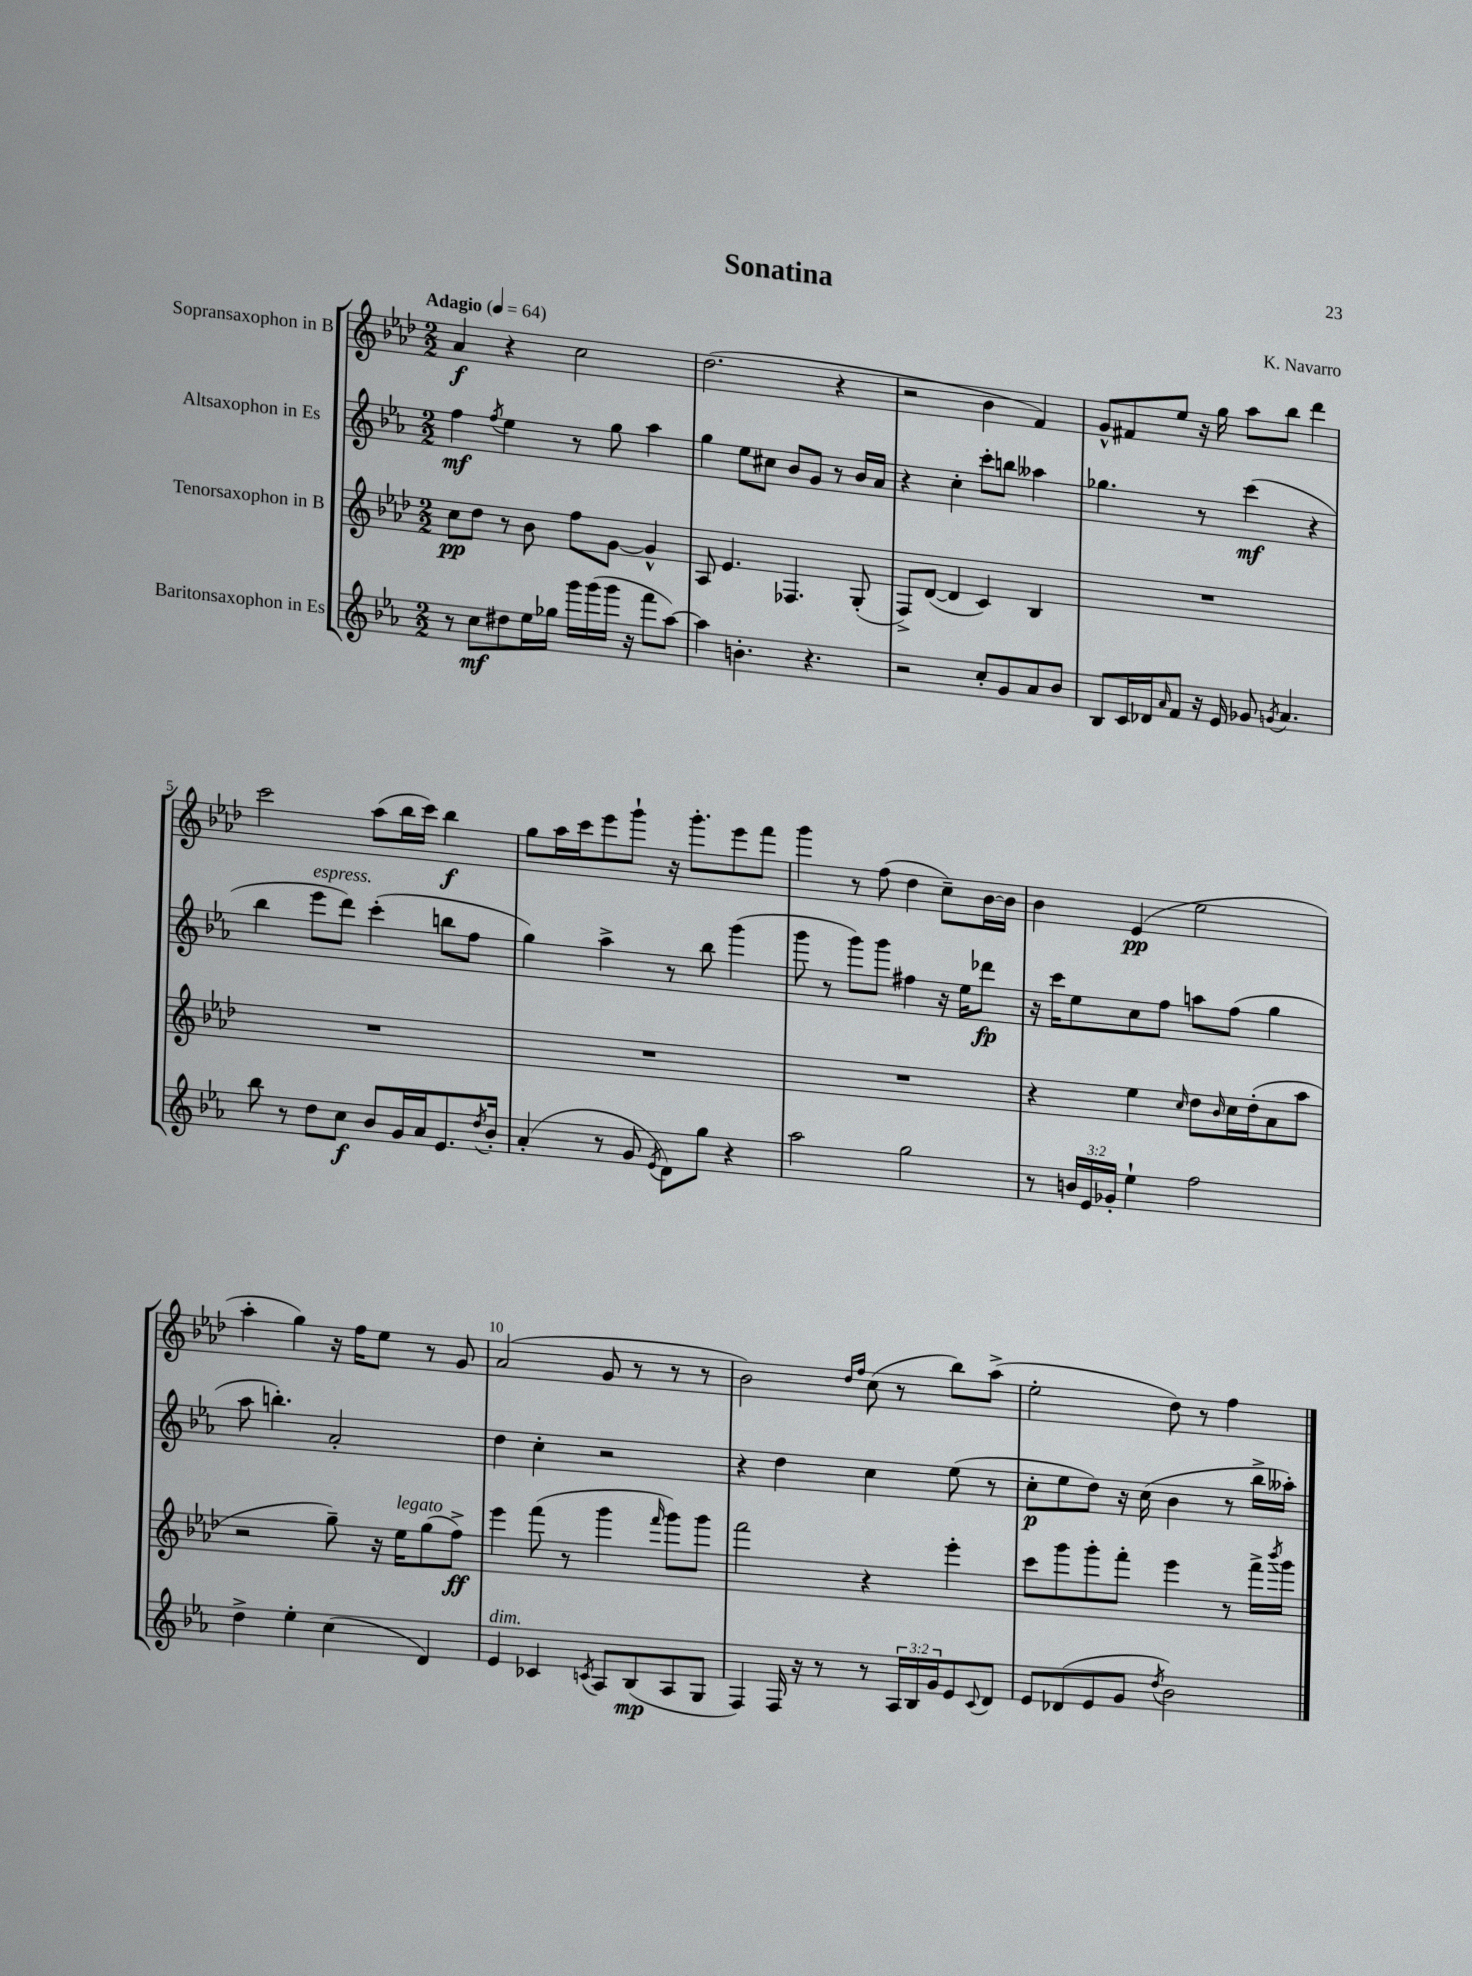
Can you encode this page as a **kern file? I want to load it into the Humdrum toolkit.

**kern	**dynam	**kern	**dynam	**kern	**dynam	**kern	**dynam
*part4	*part4	*part3	*part3	*part2	*part2	*part1	*part1
*staff4	*staff4	*staff3	*staff3	*staff2	*staff2	*staff1	*staff1
*I"Baritonsaxophon in Es	*	*I"Tenorsaxophon in B	*	*I"Altsaxophon in Es	*	*I"Sopransaxophon in B	*
*clefG2	*	*clefG2	*	*clefG2	*	*clefG2	*
*k[b-e-a-]	*	*k[b-e-a-d-]	*	*k[b-e-a-]	*	*k[b-e-a-d-]	*
*M2/2	*	*M2/2	*	*M2/2	*	*M2/2	*
*MM64	*	*MM64	*	*MM64	*	*MM64	*
=1	=1	=1	=1	=1	=1	=1	=1
!	!	!	!	!	!	!LO:TX:a:B:t=Adagio	!
8r	.	8cc\L	pp	4ff\	mf	4a-/	f
8cc\L	mf	8dd-\J	.	.	.	.	.
.	.	.	.	8qff/	.	.	.
8dd#X\	.	8r	.	4ee-\	.	4r	.
16ee-\L	.	8b-\	.	.	.	.	.
16gg-X\JJ	.	.	.	.	.	.	.
16ggg\LL	.	8ff\L	.	8r	.	2cc\	.
(16ggg\	.	.	.	.	.	.	.
16ggg\JJ	.	[8g\J	.	8gg\	.	.	.
16r	.	.	.	.	.	.	.
8fff\L	.	4g^^/]	.	4aa-\	.	.	.
[8aa-\J)	.	.	.	.	.	.	.
=2	=2	=2	=2	=2	=2	=2	=2
4aa-\]	.	8A-/	.	4gg\	.	(2.dd-\	.
.	.	4.e-/	.	.	.	.	.
4.bn'\	.	.	.	8ee-\L	.	.	.
.	.	.	.	8cc#X\J	.	.	.
.	.	4.F-X/	.	8b-/L	.	.	.
4.r	.	.	.	8g/J	.	.	.
.	.	.	.	8r	.	4r	.
.	.	(8G'/	.	16b-/LL	.	.	.
.	.	.	.	16a-/JJ	.	.	.
=3	=3	=3	=3	=3	=3	=3	=3
2r	.	8F^/L)	.	4r	.	2r	.
.	.	([8d-/J	.	.	.	.	.
.	.	4d-/]	.	4cc'\	.	.	.
8cc'/L	.	4c/)	.	8ccc'\L	.	4b-\	.
8g/	.	.	.	8bbn\J	.	.	.
8a-/	.	4B-/	.	4aa--X\	.	4f/)	.
8b-/J	.	.	.	.	.	.	.
=4	=4	=4	=4	=4	=4	=4	=4
8B-/L	.	1r	.	4.gg-X\	.	8g^^/L	.
16c/L	.	.	.	.	.	8f#X/	.
16d-X/J	.	.	.	.	.	.	.
16qqa-/	.	.	.	.	.	.	.
8f/J	.	.	.	.	.	8ee-/J	.
16r	.	.	.	8r	.	16r	.
16e-/	.	.	.	.	.	16gg\	.
8g-X/	.	.	.	(4ccc\	mf	8aa-\L	.
8qgn/	.	.	.	.	.	.	.
4.a-/	.	.	.	.	.	8bb-\J	.
.	.	.	.	4r	.	4ddd-\	.
!!LO:LB:g=z
=5	=5	=5	=5	=5	=5	=5	=5
8bb-\	.	1r	.	4bb-\	.	2ccc\	.
8r	.	.	.	.	.	.	.
!	!	!	!	!LO:TX:a:i:t=espress.	!	!	!
8dd\L	.	.	.	8eee-\L	.	.	.
8cc\J	f	.	.	8ddd\J)	.	.	.
8b-/L	.	.	.	(4ccc'\	.	(8aa-\L	.
16g/L	.	.	.	.	.	16bb-\L	.
16a-/J	.	.	.	.	.	16ccc\JJ)	.
8.e-/	.	.	.	8bbn\L	.	4bb-\	f
.	.	.	.	8ff\J	.	.	.
8qdd/	.	.	.	.	.	.	.
16b-'/Jk	.	.	.	.	.	.	.
=6	=6	=6	=6	=6	=6	=6	=6
(4a-'/	.	1r	.	4gg\)	.	8gg\L	.
.	.	.	.	.	.	16aa-\L	.
.	.	.	.	.	.	16ccc\J	.
8r	.	.	.	4aa-^\	.	8eee-\	.
8g/	.	.	.	.	.	8ggg`\J	.
8qe-/	.	.	.	.	.	.	.
8d\L)	.	.	.	8r	.	16r	.
.	.	.	.	.	.	8.ggg'\L	.
8gg\J	.	.	.	8bb-\	.	.	.
4r	.	.	.	(4ggg\	.	8eee-\	.
.	.	.	.	.	.	8fff\J	.
=7	=7	=7	=7	=7	=7	=7	=7
2aa-\	.	1r	.	8ggg\	.	4ggg\	.
.	.	.	.	8r	.	.	.
.	.	.	.	8ggg\L)	.	8r	.
.	.	.	.	8ggg\J	.	(8ff\	.
2gg\	.	.	.	4ff#X\	.	4dd-\	.
.	.	.	.	16r	.	8cc~\L)	.
.	.	.	.	16ee-\KL	.	.	.
.	.	.	.	8ddd-X\J	fp	[16b-\L	.
.	.	.	.	.	.	16b-\JJ]	.
=8	=8	=8	=8	=8	=8	=8	=8
8r	.	4r	.	16r	.	4b-\	.
.	.	.	.	16ccc\KL	.	.	.
24bn/LL	.	.	.	8ee-\	.	.	.
24e-/	.	.	.	.	.	.	.
24g-X'/JJ	.	.	.	.	.	.	.
4ee-`\	.	4ee-\	.	8cc\	.	(4e-/	pp
.	.	.	.	8ff\J	.	.	.
.	.	16qqcc/	.	.	.	.	.
2ff\	.	8dd-\L	.	8aan\L	.	2ee-\	.
.	.	16qqb-/	.	.	.	.	.
.	.	16cc\L	.	(8ff\J	.	.	.
.	.	(16dd-'\J	.	.	.	.	.
.	.	8a-\	.	4gg\	.	.	.
.	.	8aa-\J	.	.	.	.	.
!!LO:LB:g=z
=9	=9	=9	=9	=9	=9	=9	=9
4dd^\	.	2r	.	8aa-\	.	4aa-'\	.
.	.	.	.	4.bbn'\)	.	.	.
4ee-'\	.	.	.	.	.	4gg\)	.
(4cc\	.	8gg~\)	.	2a-'/	.	16r	.
.	.	.	.	.	.	16ff\KL	.
.	.	16r	.	.	.	8ee-\J	.
!	!	!LO:TX:a:i:t=legato	!	!	!	!	!
.	.	16ee-\KL	.	.	.	.	.
4d/)	.	(8gg\	.	.	.	8r	.
.	.	8ff^\J)	ff	.	.	8g/	.
=10	=10	=10	=10	=10	=10	=10	=10
!LO:TX:a:i:t=dim.	!	!	!	!	!	!	!
4e-/	.	4eee-\	.	4dd\	.	(2a-/	.
4c-X/	.	(8fff\	.	4cc'\	.	.	.
.	.	8r	.	.	.	.	.
8qcn/	.	.	.	.	.	.	.
8A-/L	.	4ggg\	.	2r	.	8g/	.
(8B-/	mp	.	.	.	.	8r	.
.	.	16qqfff/	.	.	.	.	.
8A-/	.	8ggg\L)	.	.	.	8r	.
8G/J	.	8ggg\J	.	.	.	8r	.
=11	=11	=11	=11	=11	=11	=11	=11
4F/)	.	2fff\	.	4r	.	2b-\)	.
16F/	.	.	.	4dd\	.	.	.
16r	.	.	.	.	.	.	.
8r	.	.	.	.	.	.	.
.	.	.	.	.	.	16qqdd-/LL	.
.	.	.	.	.	.	16qqff/JJ	.
8r	.	4r	.	4cc\	.	(8cc\	.
24A-/LL	.	.	.	.	.	8r	.
24B-/	.	.	.	.	.	.	.
24g/J	.	.	.	.	.	.	.
8e-/	.	4eee-'\	.	(8ee-\	.	8bb-\L)	.
8qqc/	.	.	.	.	.	.	.
8d/J	.	.	.	8r	.	(8aa-^\J	.
=12	=12	=12	=12	=12	=12	=12	=12
8e-/L	.	8ccc\L	.	8cc'\L	p	2ee-'\	.
(8d-X/	.	8ggg\	.	8ee-\	.	.	.
8e-/	.	8ggg'\	.	8dd\J)	.	.	.
8g/J	.	8fff'\J	.	16r	.	.	.
.	.	.	.	(16cc\	.	.	.
8qdd/	.	.	.	.	.	.	.
2b-\)	.	4eee-\	.	4b-\	.	8dd-\)	.
.	.	.	.	.	.	8r	.
.	.	8r	.	8r	.	4ff\	.
.	.	16fff^\LL	.	16bb-^\LL	.	.	.
.	.	8qbbb-/	.	.	.	.	.
.	.	16ggg\JJ	.	16aa--X'\JJ)	.	.	.
==	==	==	==	==	==	==	==
*-	*-	*-	*-	*-	*-	*-	*-
